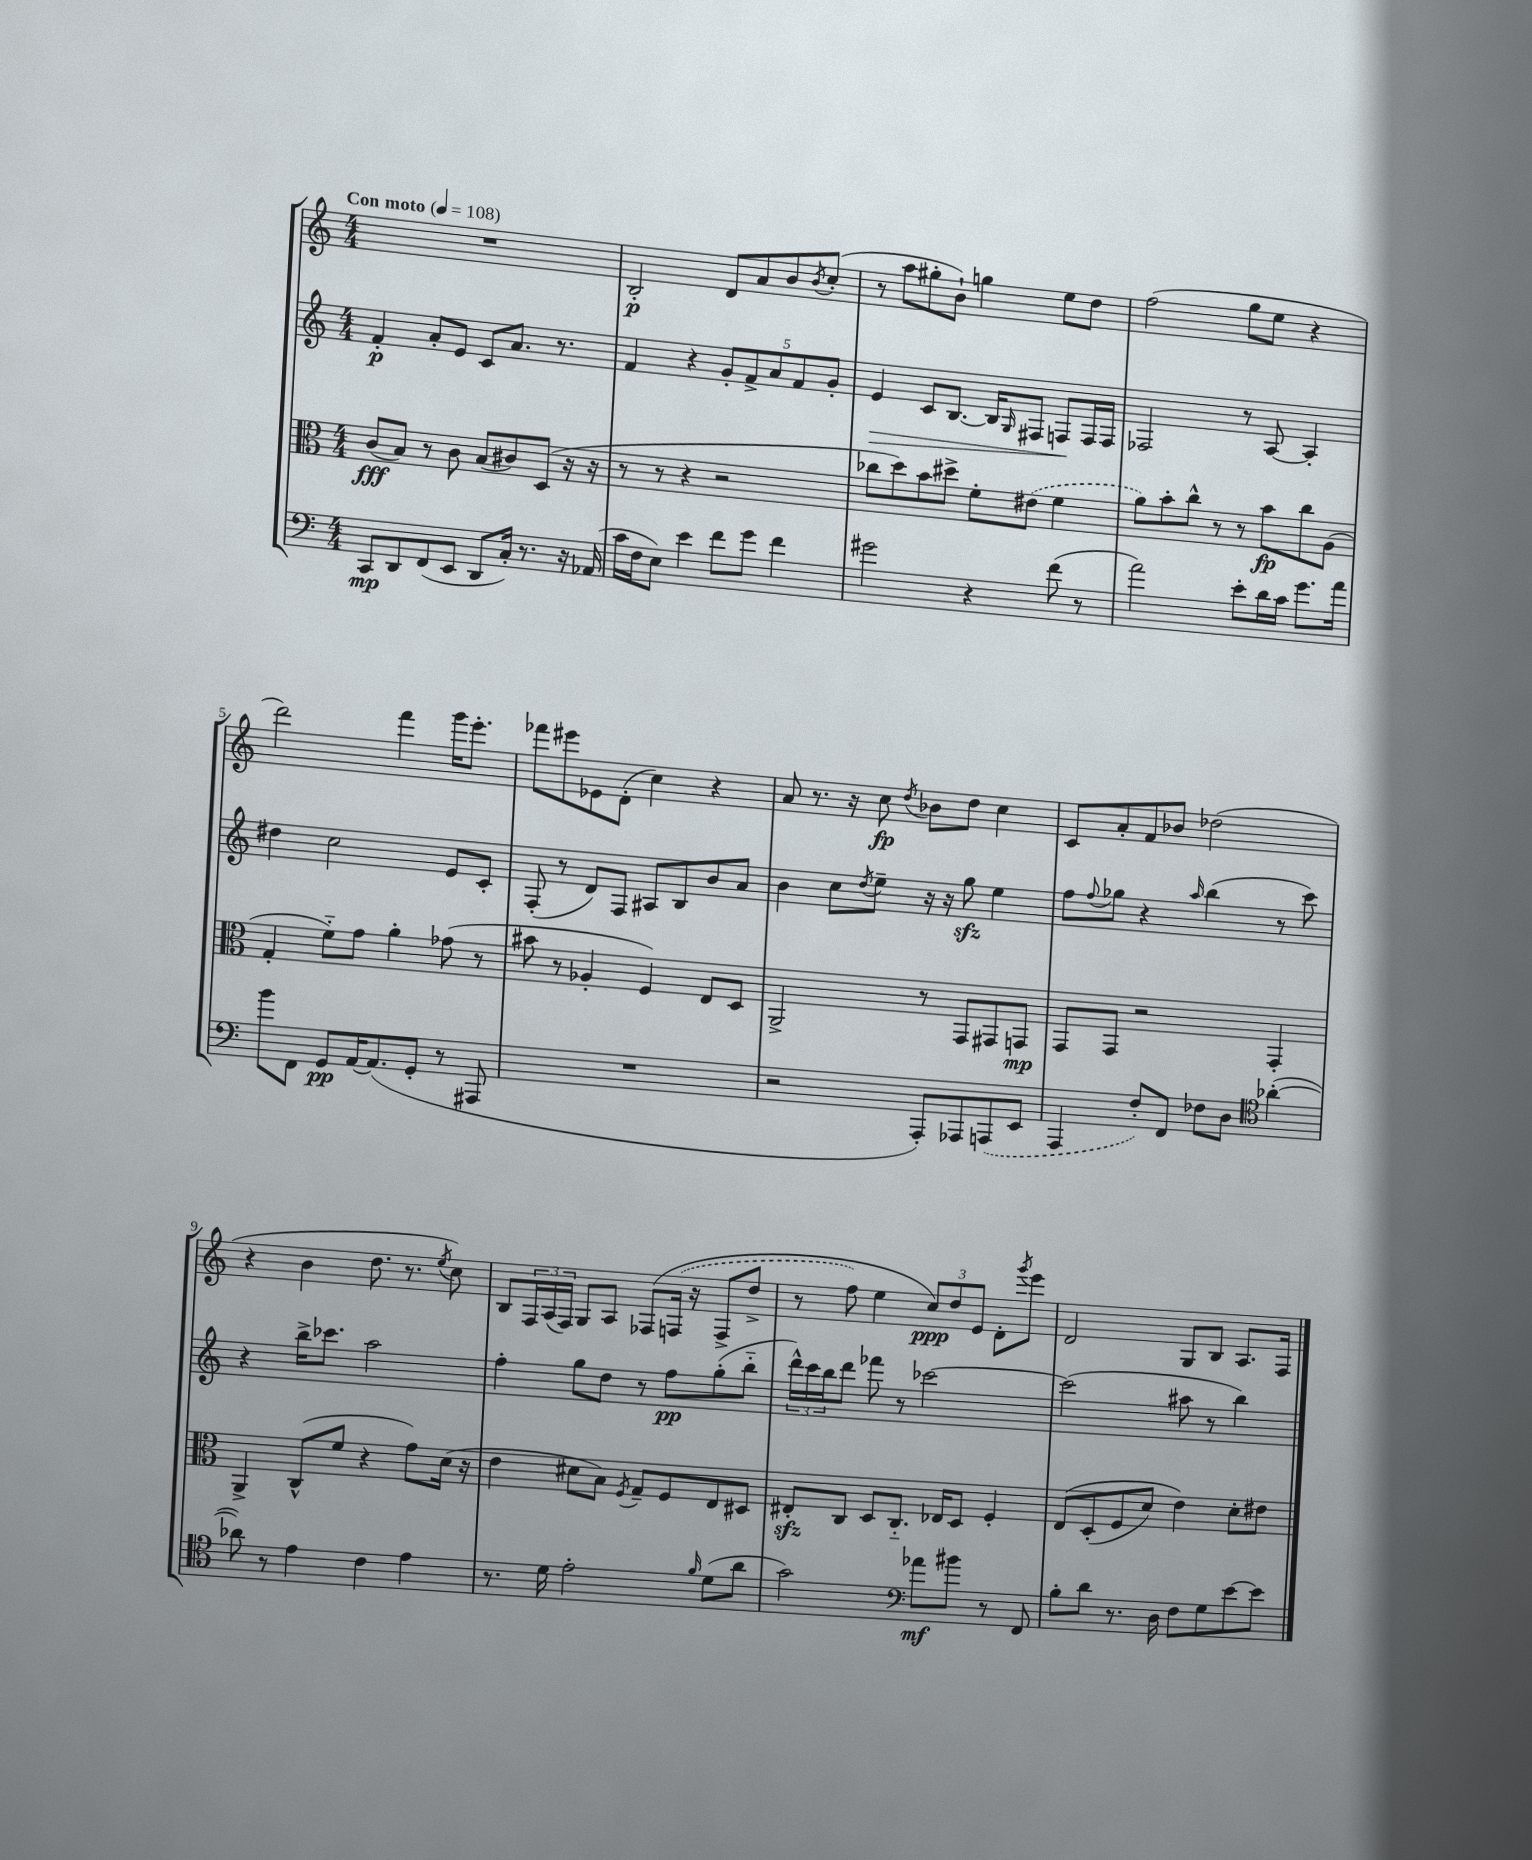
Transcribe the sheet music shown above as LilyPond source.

<<
\new StaffGroup <<
\new Staff = "s0" {
    \clef treble \key c \major \numericTimeSignature \time 4/4 \tempo "Con moto" 4 = 108
    R1 |
    b2-.\p d'8 a'8 b'8 \acciaccatura { b'8 } c''8-.( |
    r8 a''8 gis''8-. b'8-!) g''4 e''8 d''8 |
    f''2( g''8 e''8 r4 |
    d'''2) f'''4 g'''16 e'''8.-. |
    fes'''8 eis'''8 ees'8 d'8-.( c''4) r4 |
    a'8 r8. r16 c''8\fp \acciaccatura { d''8 } bes'8 d''8 c''4 |
    c'8 a'8-. f'8 bes'8 des''2( |
    r4 b'4 d''8. r8. \acciaccatura { e''8 } c''8) |
    b8 \tuplet 3/2 { f16 a16( f16) } g8 a8 fes8\( \once \slurDashed f16( r16 f8-> d''8-> |
    r8 f''8) e''4 \tuplet 3/2 { c''8\ppp\) d''8 e'8 } d'8-. \acciaccatura { g'''8 } e'''8 |
    d'2 g8 b8 a8. f16 \bar "|." |
}
\new Staff = "s1" {
    \clef treble \key c \major \numericTimeSignature \time 4/4
    f'4-.\p a'8-. e'8 c'8 a'8. r8. |
    f'4 r4 \tuplet 5/4 { g'8-. f'8-> a'8 f'8 g'8-. } |
    e'4\> c'8 b8.~ b16 \grace { g16 } fis8 f8\! f16 f16 |
    fes2 r8 a8~ a4-. |
    dis''4 c''2 e'8 c'8-. |
    f8-.( r8 d'8) f8 ais8 b8 b'8 a'8 |
    b'4 c''8 \acciaccatura { d''8 } e''8-- r16 r16 g''8\sfz e''4 |
    f''8 \appoggiatura { f''8 } ges''8 r4 \grace { a''16 } b''4( r8 c'''8) |
    r4 b''16-> ces'''8. a''2 |
    f''4-. g''8 d''8 r8 f''8\pp g''8-.( b''8-_ |
    \tuplet 3/2 { d'''16-^) c'''16 b''16 } d'''8 fes'''8 r8 ces'''2~ |
    ces'''2( ais''8 r8 b''4) \bar "|." |
}
\new Staff = "s2" {
    \clef alto \key c \major \numericTimeSignature \time 4/4
    c'8\fff( b8) r8 c'8 b8( cis'8) d8( r16 r16 |
    r8 r8 r4 r2 |
    ces''8 d''8) b'8 dis''8-> f'8-. \once \slurDashed eis'8( f'4 |
    a'8) b'8-. c''8-^ r8 r8 b'8\fp c''8 a8( |
    g4-. f'8-_) g'8 a'4-. ges'8( r8 |
    bis'8 r8 aes4-. f4) e8 d8 |
    a,2-> r8 g,8 gis,8 g,8\mp |
    g,8 g,8 r2 g,4-. |
    a,4-> c8-^( f'8 r4 g'8) d'16( r16 |
    e'4 dis'8 b8) \acciaccatura { f8 } g8-- f8 e8 dis8 |
    eis8-.\sfz c8 d8 c8.-_ ees16 d8 f4-. |
    e8\( d8-.( f8 d'8) e'4\) d'8-. eis'8 \bar "|." |
}
\new Staff = "s3" {
    \clef bass \key c \major \numericTimeSignature \time 4/4
    c,8\mp d,8 f,8( e,8 d,8 c16-.) r8. r16 aes,16( |
    c'16 f16 e8) e'4 f'8 g'8 f'4 |
    gis'2 r4 f'8( r8 |
    a'2) e'8-. d'16 c'16 g'8. a'16 |
    b'8 f,8 g,8\pp a,16~ a,8.( g,8-. r8 ais,,8 |
    R1 |
    r2 a,,8-.) aes,,8 \once \slurDashed a,,8( e,8 |
    a,,4 f8-.) f,8 fes8 d8 \clef tenor aes'4~-.( |
    aes'8) r8 e'4 c'4 e'4 |
    r8. d'16 e'2-. \grace { f'16 } d'8( a'8 |
    g'2) \clef bass aes'8\mf bis'8 r8 f,8 |
    b8-. d'8 r8. d16 f8 g8 e'8~ e'8 \bar "|." |
}
>>
>>
